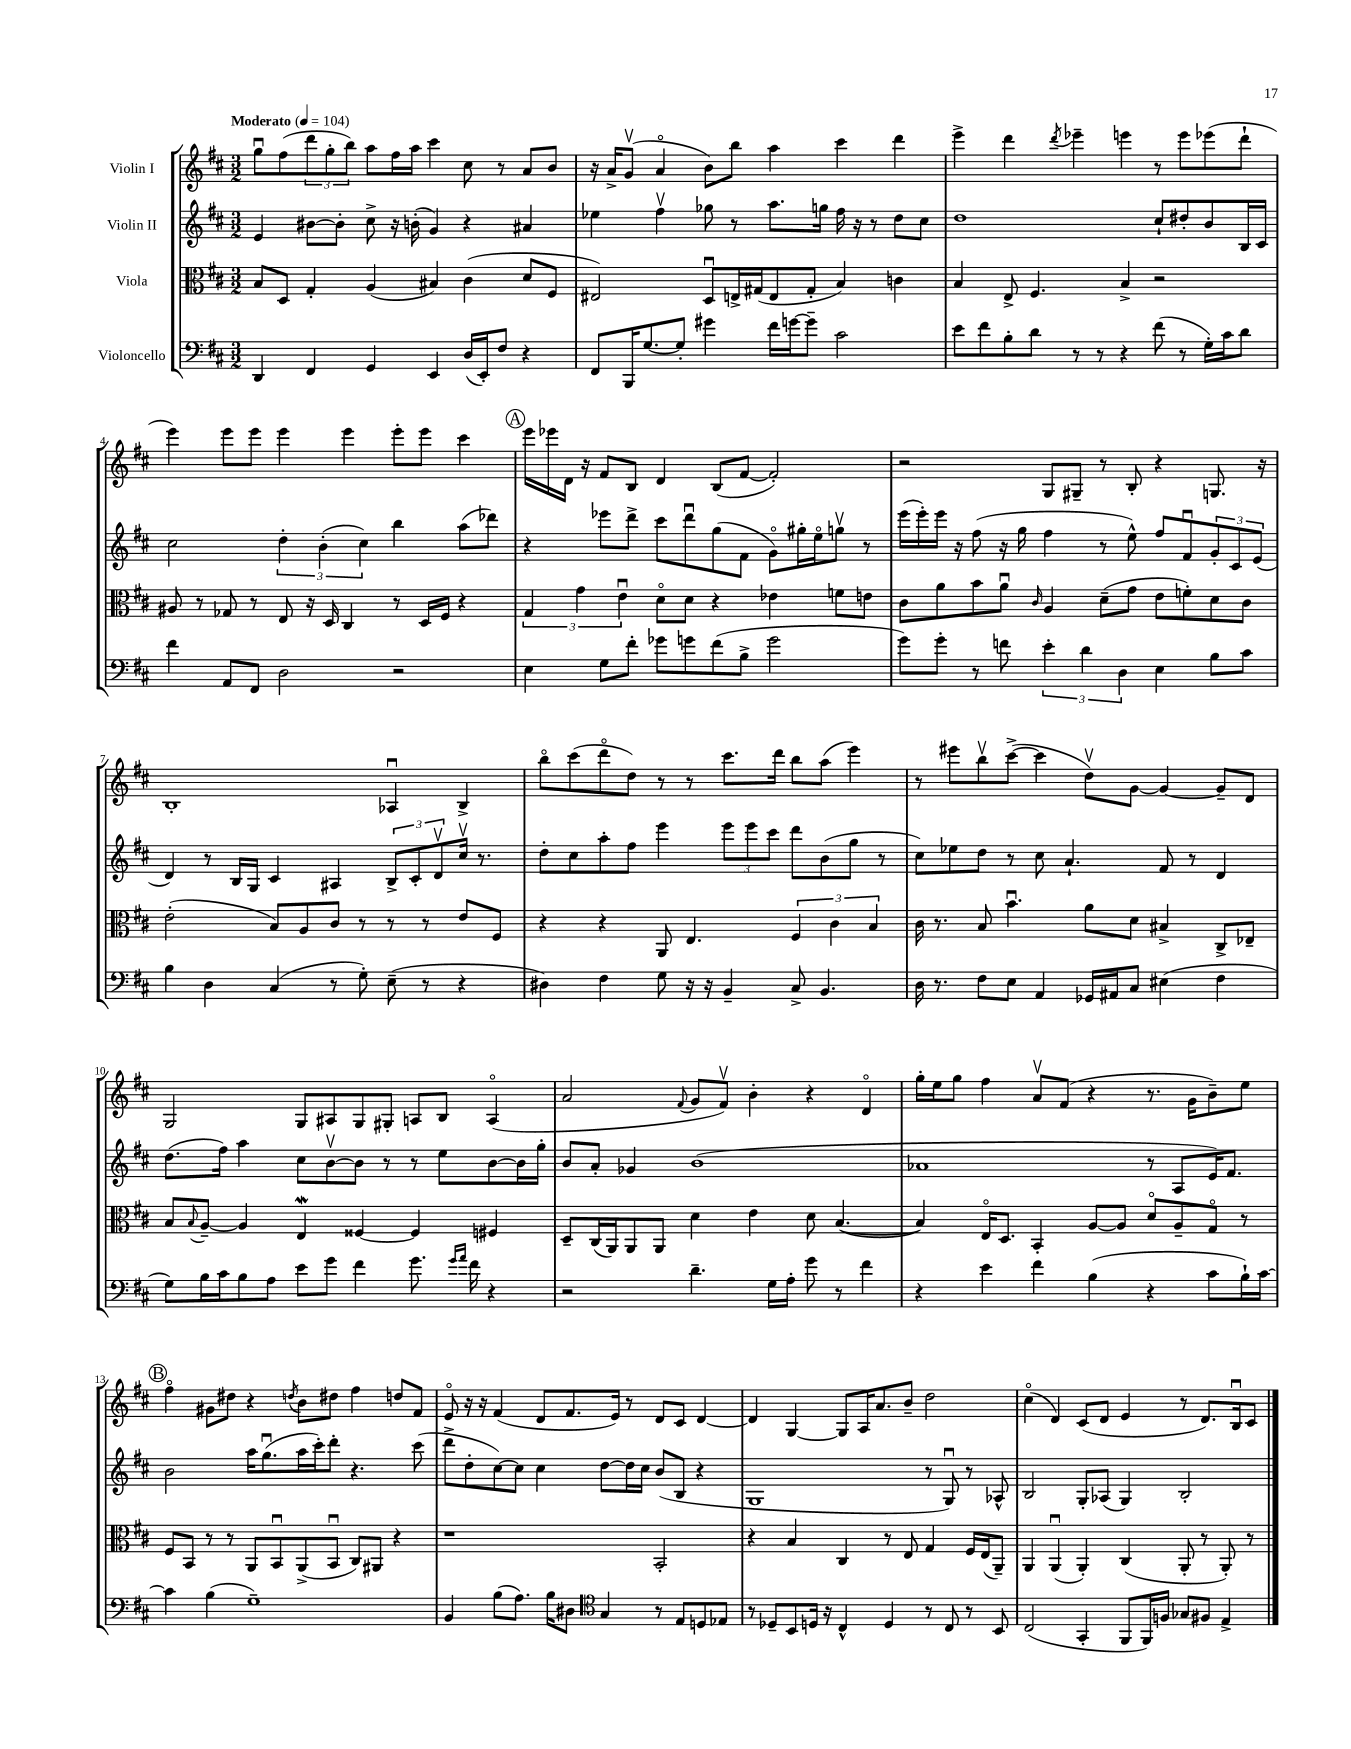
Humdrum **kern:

**kern	**kern	**kern	**kern
*staff4	*staff3	*staff2	*staff1
*clefF4	*clefC3	*clefG2	*clefG2
*k[f#c#]	*k[f#c#]	*k[f#c#]	*k[f#c#]
*M3/2	*M3/2	*M3/2	*M3/2
*MM104	*MM104	*MM104	*MM104
4DD	8B	4e	8ggu
.	8D	.	(8ff#
4FF#	4G'	[8b#	12ddd
.	.	.	12gg'
.	.	8b#']	.
.	.	.	12bb)
4GG	(4A	8cc#^	8aa
.	.	16r	16ff#
.	.	(16b'	16aa
4EE	4B#)	4g)	4ccc#
(16D	(4c#	4r	8cc#
16EE')	.	.	.
8F#	.	.	8r
4r	8d	4a#	8a
.	8F#	.	8b
=	=	=	=
8FF#	2E#)	4ee-	16r
.	.	.	16a^
16BBB	.	.	(8gv
[8.G	.	.	.
.	.	4ff#v	4ao
8G']	.	.	.
4g#	8Du	8gg-	8b)
.	16E^	8r	8bb
.	(16G#	.	.
16f#	8E	8.aa	4aa
[16g	.	.	.
8g~]	8G#'	.	.
.	.	16gg	.
2c#	4B)	16ff#	4ccc#
.	.	16r	.
.	.	8r	.
.	4c	8dd	4ddd
.	.	8cc#	.
=	=	=	=
8e	4B	1dd	4eee^
8f#	.	.	.
8B'	8E^	.	4ddd
8d	4.F#	.	.
.	.	.	8qddd
8r	.	.	4eee-~
8r	.	.	.
4r	4B^	.	4eee
(8f#	2r	8cc#`	8r
8r	.	8dd#'	8eee
16G')	.	8b	(8eee-
16c#	.	.	.
8d	.	16B	8ddd`
.	.	16c#	.
=	=	=	=
4f#	8A#	2cc#	4eee)
.	8r	.	.
8AA	8G-	.	8eee
8FF#	8r	.	8eee
2D	8E	6dd'	4eee
.	16r	.	.
.	.	(6b'	.
.	16D	.	.
.	4C#	.	4eee
.	.	6cc#)	.
2r	8r	4bb	8eee'
.	16D	.	8eee
.	16F#	.	.
.	4r	(8aa	4ccc#
.	.	8ddd-)	.
=	=	=	=
4E	6G	4r	16eee
.	.	.	16eee-
.	.	.	16d
.	6g	.	.
.	.	.	16r
8G	.	8eee-	8f#
.	6eu	.	.
8f#'	.	8ddd^	8B
8g-	8do	8ccc#	4d
8g	8d	8dddu	.
(8f#	4r	(8gg	(8B
8B^	.	8f#	[8f#
2g	4e-	8go)	2f#'])
.	.	16gg#'	.
.	.	16eeo	.
.	8f	8ggv	.
.	8e	8r	.
=	=	=	=
8g)	8c#	(16eee	2r
.	.	16eee')	.
8g'	8a	16eee	.
.	.	16r	.
8r	8b	(8ff#	.
8f	8au	16r	.
.	.	16gg	.
.	16qqc#	.	.
6e'	4A	4ff#	8G
.	.	.	8G#~
6d	.	.	.
.	(8d~	8r	8r
6D	.	.	.
.	8g	8ee^^)	8B'
4E	8e	8ff#	4r
.	8f')	8f#u	.
8B	8d	12g'	8.G
.	.	12c#	.
8c#	8c#	.	.
.	.	(12e	.
.	.	.	16r
=	=	=	=
4B	(2e'	4d)	1B'
4D	.	8r	.
.	.	16B	.
.	.	16G	.
(4C#	8B)	4c#	.
.	8A	.	.
8r	8c#	4A#	.
8G')	8r	.	.
(8E~	8r	12B^	4A-u
.	.	12c#'	.
8r	8r	.	.
.	.	12dv	.
4r	8e	16cc#v	4B^
.	.	8.r	.
.	8F#	.	.
=	=	=	=
4D#)	4r	8dd'	8bbo
.	.	8cc#	(8ccc#
4F#	4r	8aa'	8dddo
.	.	8ff#	8dd)
8G	8AA	4eee	8r
16r	4.E	.	8r
16r	.	.	.
4BB~	.	12eee	8.ccc#
.	.	12eee	.
.	.	12ccc#	.
.	.	.	16ddd
8C#^	6F#	8ddd	8bb
4.BB	.	(8b	(8aa
.	6c#	.	.
.	.	8gg	4eee)
.	6B	.	.
.	.	8r	.
=	=	=	=
16D	16c#	8cc#)	8r
8.r	8.r	.	.
.	.	8ee-	8eee#
8F#	8B	8dd	8bbv
8E	4.bu	8r	([8ccc#^
4AA	.	8cc#	4ccc#]
.	.	4.a`	.
16GG-	8a	.	8ddv)
16AA#	.	.	.
8C#	8d	.	[8g
(4E#	4B#^	8f#	4g_
.	.	8r	.
4F#	8C#^	4d	8g~]
.	8E-~	.	8d
=	=	=	=
8G)	8B	(8.dd	2G
.	8qqB	.	.
16B	[8A~	.	.
16c#	.	16ff#)	.
8B	4A]	4aa	.
8A	.	.	.
8e	4E	8cc#	8G
8g	.	[8bv	8A#
4f#	[4F##	8b]	8G
.	.	8r	8G#'
8.g	4F##]	8r	8A
.	.	8ee	8B
16qqg	.	.	.
16qqa	.	.	.
16f#	.	.	.
4r	4F#	[8b	(4Ao
.	.	16b]	.
.	.	16gg'	.
=	=	=	=
2r	8D~	8b	2a
.	(16C#	8a'	.
.	16AA)	.	.
.	8AA	4g-	.
.	8AA	.	.
.	.	.	8qqf#
4.d~	4d	(1b	8g
.	.	.	8f#v)
.	4e	.	4b'
16G	.	.	.
16A'	.	.	.
8g	8d	.	4r
8r	([4.B	.	.
4f#	.	.	4do
=	=	=	=
4r	4B])	1a-	16gg'
.	.	.	16ee
.	.	.	8gg
4e	16Eo	.	4ff#
.	8.D	.	.
4f#	4BB'	.	8av
.	.	.	(8f#
(4B	[8A	.	4r
.	8A]	.	.
4r	8do	8r	8.r
.	8A~	8A	.
.	.	.	16g
8c#	8Go	16e)	8b~)
.	.	8.f#	.
16B`)	8r	.	8ee
[16c#	.	.	.
=	=	=	=
4c#]	8F#	2b	4ff#o
.	8BB	.	.
(4B	8r	.	8g#
.	8r	.	8dd#
1G~)	8AA	16aa	4r
.	.	(8.ggu	.
.	8BBu	.	.
.	.	.	8qdd
.	(8AA^	16aa	8b
.	.	16ccc#')	.
.	8BBu	8ddd'	8dd#
.	8C#)	4.r	4ff#
.	8AA#	.	.
.	4r	.	8dd
.	.	(8ccc#	8f#
=	=	=	=
4BB	1r	8ddd^	8eo
.	.	8dd'	16r
.	.	.	16r
(8B	.	[8cc#)	(4f#
8.A)	.	8cc#]	.
.	.	4cc#	8d
16B	.	.	.
8D#	.	.	8.f#
*clefC4	*	*	*
4G	.	[8dd	.
.	.	.	16e)
.	.	16dd]	8r
.	.	16cc#	.
8r	2BB'	(8b	8d
8E	.	8B	8c#
8D	.	4r	[4d
8E-	.	.	.
=	=	=	=
8r	4r	1G	4d]
8D-~	.	.	.
8BB	4B	.	[4G
16D	.	.	.
16r	.	.	.
4C#^^	4C#	.	8G]
.	.	.	16A
.	.	.	8.a
4D	8r	.	.
.	8E	.	8b~
8r	4G	8r	2dd
8C#	.	8Gu)	.
8r	16F#	8r	.
.	(16E	.	.
8BB	8AA~)	8A-^^	.
=	=	=	=
(2C#	4AA	2B	(4cc#o
.	(4AAu	.	4d)
4GG'	4AA')	8G'	(8c#
.	.	(8A-	8d
8FF#	(4C#	4G)	4e
16FF#)	.	.	.
16F	.	.	.
8G-	8AA'	2B'	8r
8F#	8r	.	8.d)
4E^	8AA')	.	.
.	.	.	16Bu
.	8r	.	8c#
==	==	==	==
*-	*-	*-	*-
